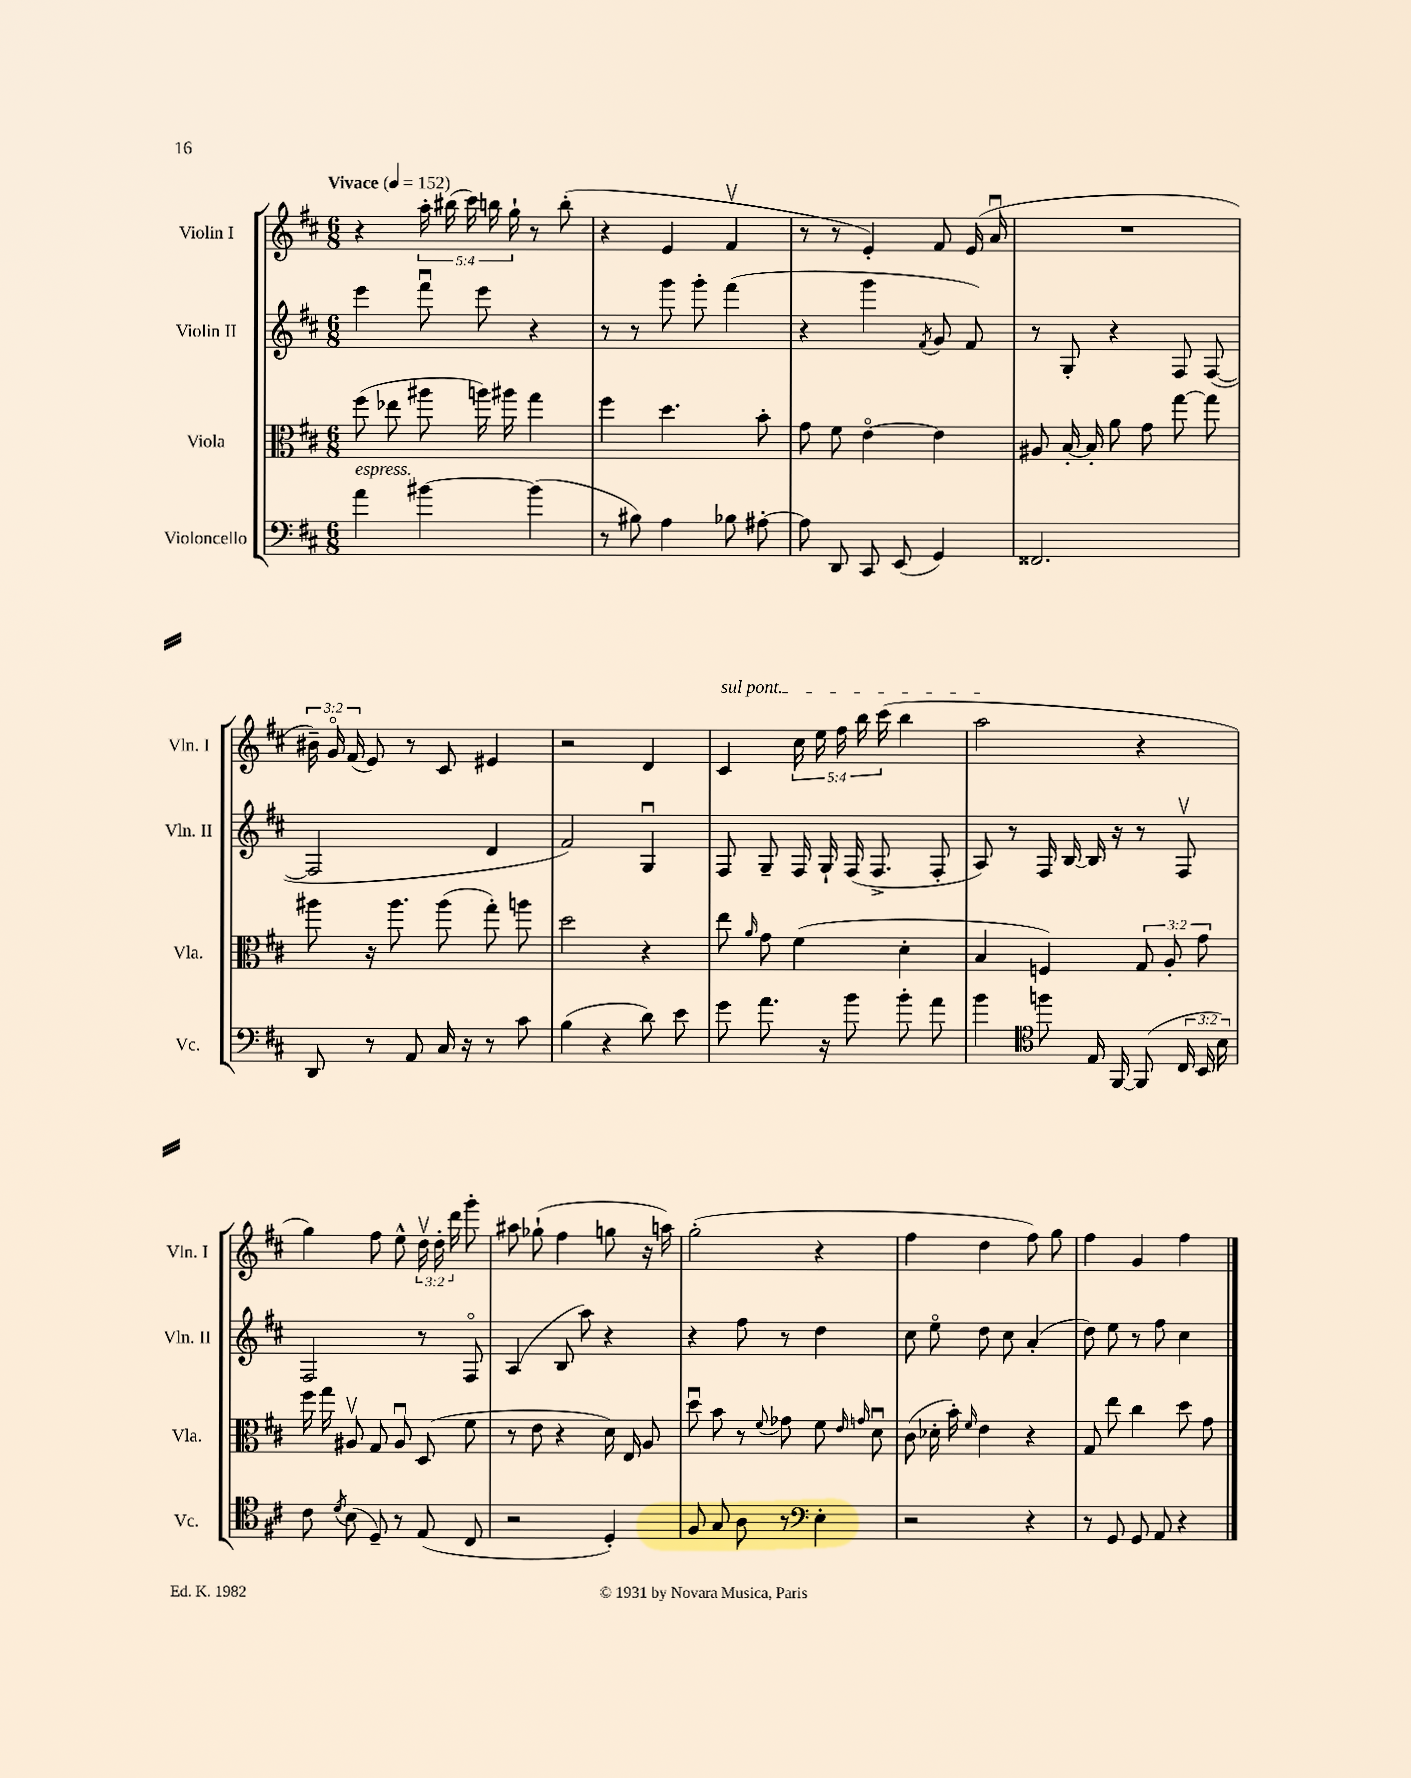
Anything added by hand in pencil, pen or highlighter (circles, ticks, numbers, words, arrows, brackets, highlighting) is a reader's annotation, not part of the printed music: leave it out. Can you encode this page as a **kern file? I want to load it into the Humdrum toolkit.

**kern	**kern	**kern	**kern
*part4	*part3	*part2	*part1
*staff4	*staff3	*staff2	*staff1
*I"Violoncello	*I"Viola	*I"Violin II	*I"Violin I
*I'Vc.	*I'Vla.	*I'Vln. II	*I'Vln. I
*clefF4	*clefC3	*clefG2	*clefG2
*k[f#c#]	*k[f#c#]	*k[f#c#]	*k[f#c#]
*M6/8	*M6/8	*M6/8	*M6/8
*MM152	*MM152	*MM152	*MM152
=1	=1	=1	=1
!	!	!	!LO:TX:a:B:t=Vivace
!LO:TX:a:i:t=espress.	!	!	!
4a\	(8ff#\	4eee\	4r
.	8ee-X\	.	.
[4b#X\	8aa#X\	8fff#u\	20aa'\
.	.	.	(20bb#X\
.	.	.	20ccc#\)
.	16aan\)	8eee\	.
.	.	.	20bbn\
.	16aa#X\	.	.
.	.	.	20gg`\
(4b#\]	4gg\	4r	8r
.	.	.	(8bb'\
=2	=2	=2	=2
8r	4ff#\	8r	4r
8B#X\)	.	8r	.
4A\	4.dd\	8ggg\	4e/
.	.	8ggg'\	.
8B-X\	.	(4fff#\	4f#v/
[8A#X'\	8b'\	.	.
=3	=3	=3	=3
8A#\]	8g\	4r	8r
8DD/	8f#\	.	8r
8CC#/	[4e\	4ggg\	4e'/)
(8EE/	.	.	.
.	.	8qf#/	.
4GG/)	4e\]	8g/	8f#/
.	.	8f#/)	(16e/
.	.	.	16au/
=4	=4	=4	=4
2.FF##X/	8A#X/	8r	2.r
.	[16B'/	8G'/	.
.	16B'/]	.	.
.	8a\	4r	.
.	8g\	.	.
.	[8gg\	8F#/	.
.	8gg\]	([8F#/	.
!!LO:LB:g=z
=5	=5	=5	=5
8DD/	8aa#X\	2F#/]	24b#X~\)
.	.	.	24g/
.	.	.	(24f#/
8r	16r	.	8e/)
.	8.aa#\	.	.
8AA/	.	.	8r
16C#/	(8aa#\	.	8c#/
16r	.	.	.
8r	8gg'\)	4d/	4e#X/
8c#\	8aan\	.	.
=6	=6	=6	=6
(4B\	2dd\	2f#/)	2r
4r	.	.	.
8d\)	4r	4Gu/	4d/
8e\	.	.	.
=7	=7	=7	=7
!	!	!	!LO:TX:a:i:t=sul pont.
8g\	8ee\	8F#/	4c#/
.	16qqa/	.	.
8.a\	8g\	8G~/	.
.	(4f#\	16F#/	20cc#\
.	.	.	20ee\
16r	.	16G`/	.
.	.	.	20ff#\
8b\	.	(16F#/	.
.	.	.	20bb\
.	.	8.F#^/	.
.	.	.	(20ccc#\
8b'\	4d'\	.	4bb\
8a\	.	8F#'/	.
=8	=8	=8	=8
4b\	4B/	8A/)	2aa\
.	.	8r	.
*clefC4	*	*	*
8ffn\	4Fn/)	16F#/	.
.	.	[16B/	.
16E/	.	16B/]	.
[16FF#/	.	16r	.
(8FF#/]	12G/	8r	4r
.	12A'/	.	.
24C#/	.	8F#v/	.
24BB/	12g\	.	.
24B\)	.	.	.
!!LO:LB:g=z
=9	=9	=9	=9
8c#\	16ff#\	2F#/	4gg\)
.	16gg\	.	.
8qd/	.	.	.
(8B\	8A#Xv/	.	.
8D~/)	8G/	.	8ff#\
8r	8A#u/	.	8ee^^\
(8E/	(8D/	8r	24ddv\
.	.	.	24dd'\
.	.	.	24ddd\
8C#/	8f#\	8F#/	8ggg'\
=10	=10	=10	=10
2r	8r	(4A/	8aa#X\
.	8e\	.	(8gg-X`\
.	4r	8B/	4ff#\
.	.	8aa\)	.
4D'/)	16d\)	4r	8ggn\
.	16E/	.	.
.	8A/	.	16r
.	.	.	16aan\)
=11	=11	=11	=11
8F#/	8ddu\	4r	(2gg'\
8G/	8b\	.	.
8A\	8r	8ff#\	.
.	8qqf#/	.	.
8r	8g-X\	8r	.
*clefF4	*	*	*
4E'\	8f#\	4dd\	4r
.	16qqe/	.	.
.	16qqgn/	.	.
.	8du\	.	.
=12	=12	=12	=12
2r	(8c#\	8cc#\	4ff#\
.	16d-X'\	8ee\	.
.	16b'\)	.	.
.	16qqf#/	.	.
.	4e\	8dd\	4dd\
.	.	8cc#\	.
4r	4r	(4a'/	8ff#\)
.	.	.	8gg\
=13	=13	=13	=13
8r	8G/	8dd\)	4ff#\
8GG/	8ee\	8ee\	.
8GG/	4cc#\	8r	4g/
8AA/	.	8ff#\	.
4r	8dd\	4cc#\	4ff#\
.	8g\	.	.
==	==	==	==
*-	*-	*-	*-
